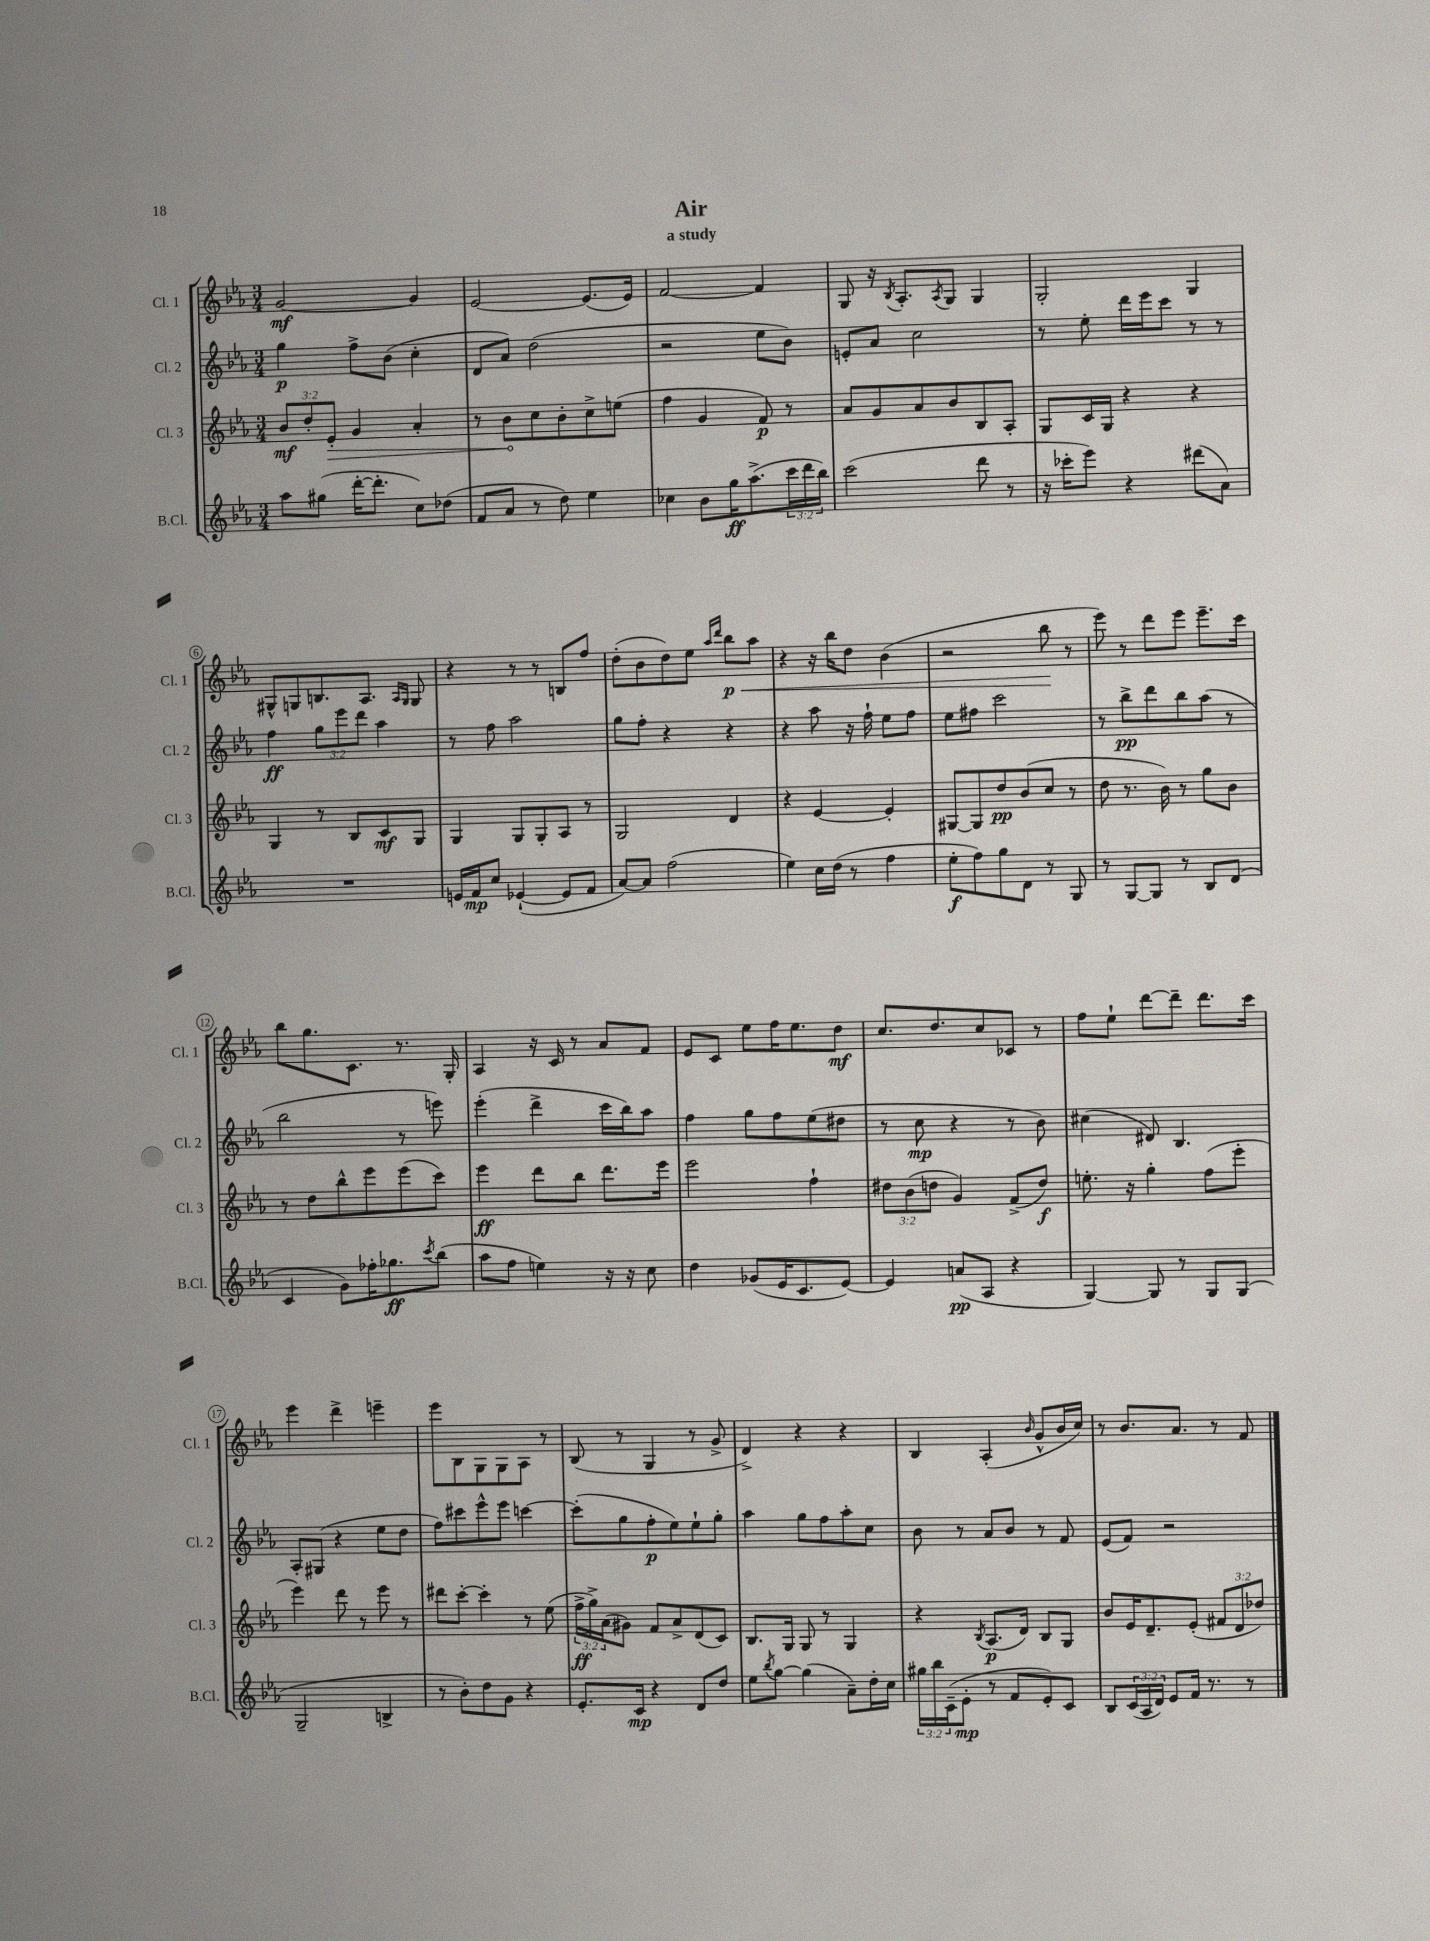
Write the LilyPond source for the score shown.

\header { title = "Air" subtitle = "a study" }
<<
\new StaffGroup <<
\new Staff = "s0" \with { instrumentName = "Cl. 1" shortInstrumentName = "Cl. 1" } {
    \clef treble \key ees \major \numericTimeSignature \time 3/4
    g'2~\mf g'4 |
    ees'2~ ees'8.( ees'16) |
    f'2~ f'4 |
    g8 r16 \acciaccatura { bes8 } aes8.-. \acciaccatura { aes8 } g8 g4 |
    g2-. g4 |
    gis8-^ g8 b8. aes8. \grace { aes16 g16 } g8 |
    r4 r8 r8 b8 f''8 |
    d''8-.( bes'8 d''8) ees''8 \grace { aes''16 d'''16 } bes''8\p\< aes''8 |
    r4 r16 bes''16 d''8 bes'4( |
    r2 bes''8\! r8 |
    ees'''8) r8 d'''8 ees'''8 ees'''8.-- c'''16 |
    bes''8 g''8. c'8. r8. g16-. |
    aes4 r16 c'16 r8 aes'8 f'8 |
    ees'8 c'8 ees''8 f''16 ees''8. d''8\mf |
    c''8. d''8. c''8 ces'8 r8 |
    f''8 ees''8-! d'''8~ d'''8-- d'''8. c'''16 |
    ees'''4 d'''4-> e'''4-- |
    ees'''8 bes8 g8 g8 aes8 r8 |
    bes8( r8 g4 r8 g'8-> |
    d'4->) r4 r4 |
    bes4 aes4-.( \grace { bes'16 } g'8-^ bes'16 c''16) |
    r8 bes'8. aes'8. r8 f'8 \bar "|." |
}
\new Staff = "s1" \with { instrumentName = "Cl. 2" shortInstrumentName = "Cl. 2" } {
    \clef treble \key ees \major \numericTimeSignature \time 3/4 \override Staff.TupletNumber.text = #tuplet-number::calc-fraction-text
    g''4\p f''8-> bes'8( c''4-. |
    d'8 aes'8) d''2( |
    r2 ees''8 bes'8) |
    e'8-. aes'8 c''2 |
    r8 ees''8-. d'''16 ees'''16 c'''8 r8 r8 |
    f''4\ff \tuplet 3/2 { g''8 ees'''8 d'''8 } aes''4 |
    r8 f''8 aes''2 |
    g''8 f''8-. r4 r4 |
    r4 aes''8 r16 f''16-! ees''8 f''8 |
    ees''8 fis''8 c'''2 |
    r8 bes''8->\pp d'''8 bes''8 aes''8( r8 |
    bes''2 r8 e'''8) |
    ees'''4-.( d'''4-> c'''16 bes''16) aes''8 |
    f''4 g''8 f''8 ees''8( dis''8 |
    r8 c''8\mp r4 r8 bes'8) |
    cis''4( dis'8) bes4. |
    aes8-. gis8( r4 ees''8 d''8 |
    f''8) cis'''8 ees'''8-^ ees'''8 c'''4~ |
    c'''8-.( g''8 f''8-.\p ees''8) ees''8-! g''8-. |
    aes''4 g''8 f''8 aes''8-. c''8 |
    bes'8 r8 aes'8 bes'8 r8 f'8 |
    ees'8( f'8) r2 \bar "|." |
}
\new Staff = "s2" \with { instrumentName = "Cl. 3" shortInstrumentName = "Cl. 3" } {
    \clef treble \key ees \major \numericTimeSignature \time 3/4 \override Staff.TupletNumber.text = #tuplet-number::calc-fraction-text
    \tuplet 3/2 { bes'8\mf d''8-. \once \override Hairpin.circled-tip = ##t ees'8-.\> } g'4 aes'4-. |
    r8 bes'8\! c''8 bes'8-. c''8-> e''8( |
    f''4 g'4 f'8\p) r8 |
    aes'8 g'8 aes'8 bes'8 bes8 aes8-. |
    g8 c'16 g16 r4 r4 |
    g4 r8 bes8 c'8\mf g8 |
    g4 g8 g8-. aes8 r8 |
    g2 d'4 |
    r4 ees'4~ ees'4-. |
    gis8~ gis8 d''8\pp bes'8( c''8 r8 |
    d''8 r8. bes'16) r8 g''8 bes'8 |
    r8 d''8 bes''8-^ ees'''8 ees'''8( c'''8) |
    ees'''4\ff d'''8 bes''8 d'''8. ees'''16 |
    ees'''2 f''4-! |
    \tuplet 3/2 { dis''8 bes'8( d''8 } g'4) f'8->( d''8\f) |
    e''8.-. r16 g''4-. f''8( ees'''8-. |
    ees'''4) d'''8 r8 ees'''8 r8 |
    dis'''8 c'''8~-. c'''4-. r8 ees''8( |
    \tuplet 3/2 { f''16->\ff g''16->) aes'16( } gis'8) f'8 aes'8-> d'8( c'8) |
    bes8. g16 g8 r8 g4 |
    r4 \acciaccatura { bes8 } aes8.\p( d'16) bes8 g8 |
    bes'8 ees'16 d'8.-- ees'8-.( \tuplet 3/2 { fis'8 d'8 des''8) } \bar "|." |
}
\new Staff = "s3" \with { instrumentName = "B.Cl." shortInstrumentName = "B.Cl." } {
    \clef treble \key ees \major \numericTimeSignature \time 3/4 \override Staff.TupletNumber.text = #tuplet-number::calc-fraction-text
    aes''8 gis''8( d'''16~-. d'''8.-. c''8) des''8( |
    f'8 aes'8 r8 d''8) ees''4 |
    ces''4 bes'8 g''16\ff aes''8.->( \tuplet 3/2 { c'''16 d'''16 bes''16) } |
    c'''2( d'''8 r8 |
    r16 ces'''16-. ees'''8) r4 dis'''8( aes'8) |
    R2. |
    e'16 f'16\mp c''8 ees'4~-!( ees'8 f'8 |
    aes'8~) aes'8 f''2( |
    ees''4) c''16 d''16( r8 f''4 |
    ees''8-.\f f''8) g''8 d'8 r8 g8 |
    r8 g8~ g8 r8 bes8 d'8( |
    c'4 g'8) fes''16-. ges''8.\ff \acciaccatura { c'''8 } bes''8( |
    aes''8 f''8 e''4) r16 r16 c''8 |
    d''4 ges'8( ees'16 c'8. ees'8~) |
    ees'4 a'8\pp( aes8 r4 |
    g4~) g8 r8 g8 g8( |
    g2-- b4-> |
    r8 bes'8-.) d''8 g'8 r4 |
    ees'8.-. c'16\mp r4 d'8 d''8 |
    ees''8 \acciaccatura { bes''8 } g''8~ g''4( aes'8--) d''16-. c''16 |
    \tuplet 3/2 { gis''16 bes''16 c'16--( } ees'8-.\mp r8 f'8 ees'8-.) c'8 |
    bes8 \tuplet 3/2 { c'16( aes16 d'16) } ees'8 f'16 r8. r8 \bar "|." |
}
>>
>>
\layout { \context { \Score \override BarNumber.stencil = #(make-stencil-circler 0.1 0.3 ly:text-interface::print) } }
